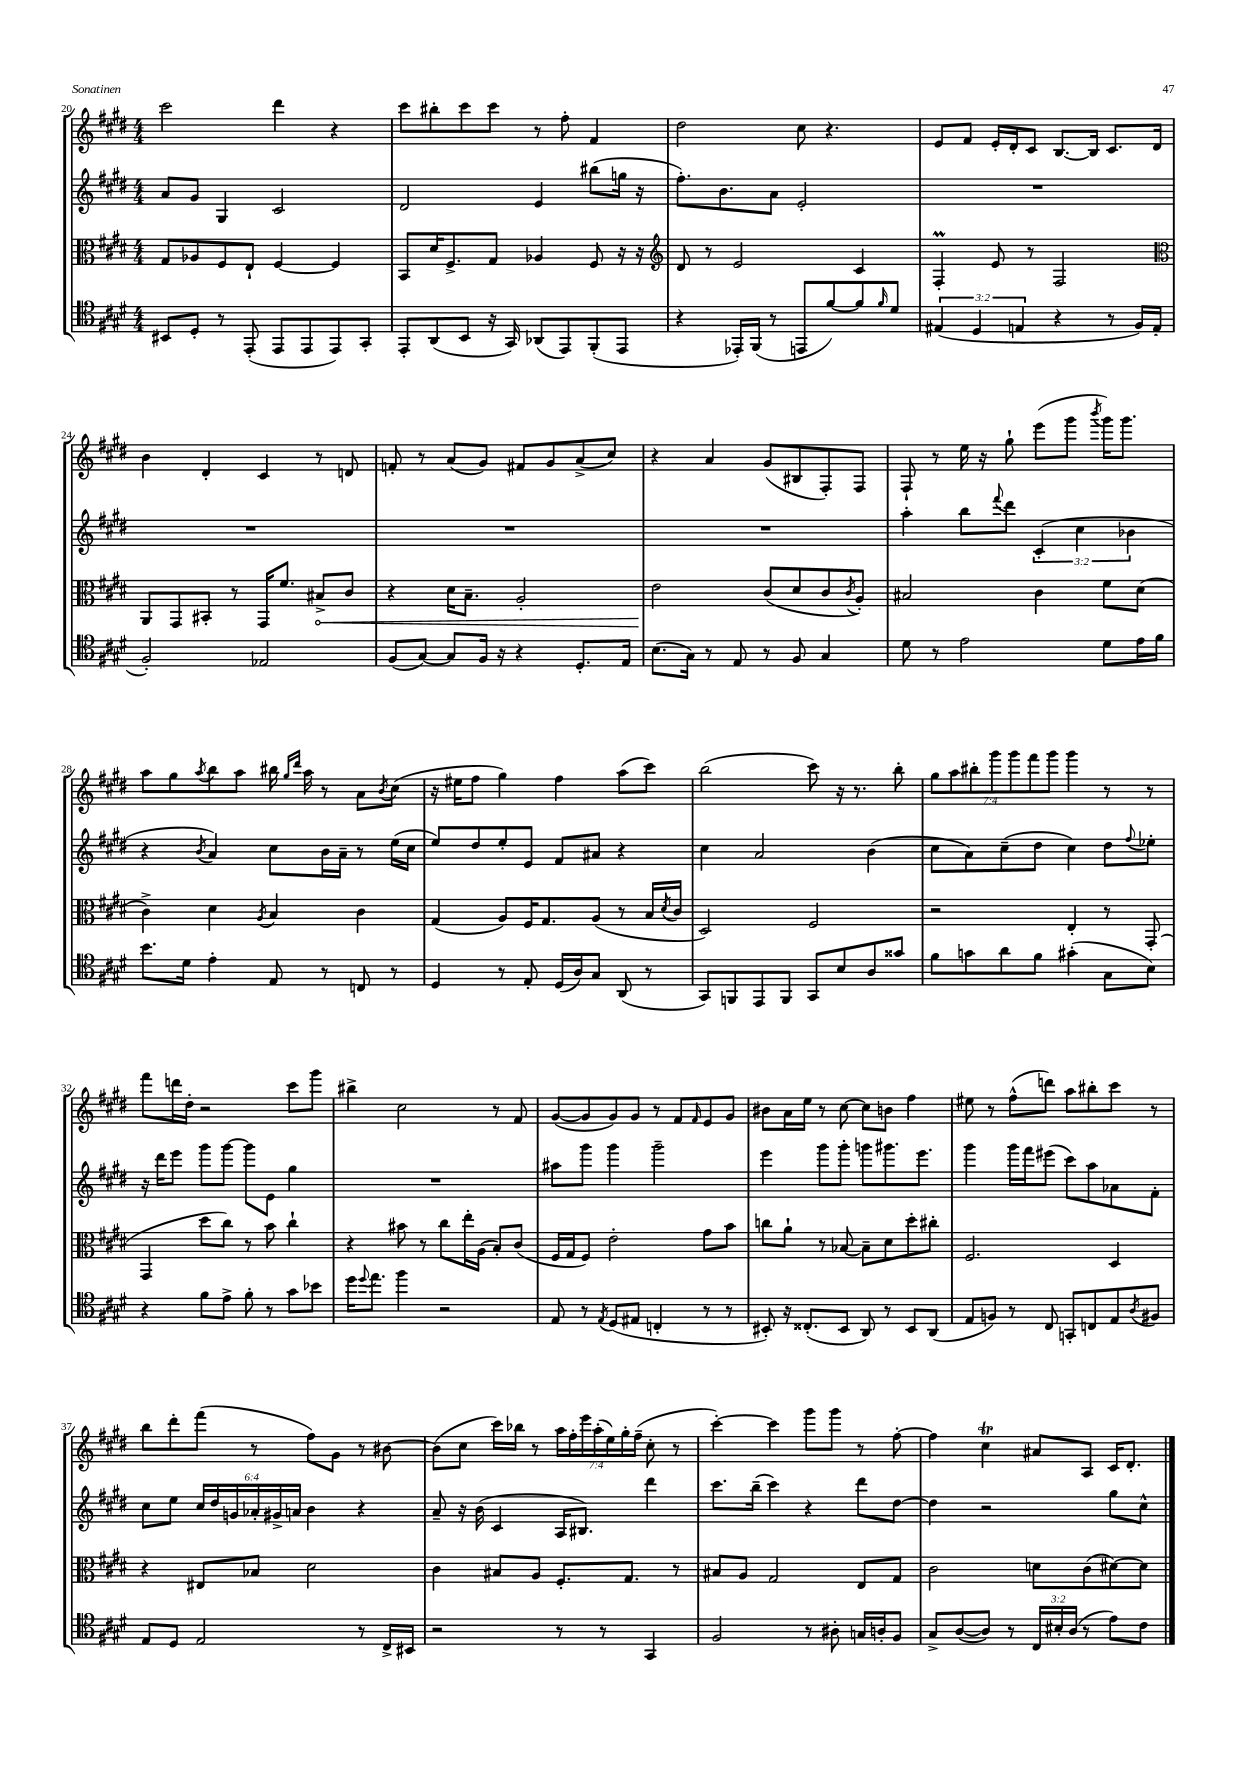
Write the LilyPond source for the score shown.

<<
\new StaffGroup <<
\new Staff = "s0" {
    \clef treble \key e \major \numericTimeSignature \time 4/4 \override Staff.TupletNumber.text = #tuplet-number::calc-fraction-text
    cis'''2 dis'''4 r4 |
    cis'''8 bis''8-. cis'''8 cis'''8 r8 fis''8-. fis'4 |
    dis''2 cis''8 r4. |
    e'8 fis'8 e'16-. dis'16-. cis'8 b8.~ b16 cis'8. dis'16 |
    b'4 dis'4-. cis'4 r8 d'8 |
    f'8-. r8 a'8( gis'8) fis'8 gis'8 a'8->( cis''8) |
    r4 a'4 gis'8( bis8 fis8-.) fis8 |
    fis8-! r8 e''16 r16 gis''8-! e'''8( gis'''8 \acciaccatura { b'''8 } gis'''16) gis'''8. |
    a''8 gis''8 \acciaccatura { a''8 } b''8 a''8 bis''16 \grace { gis''16 dis'''16 } a''16 r8 a'8 \acciaccatura { b'8 } cis''8( |
    r16 eis''16 fis''8 gis''4) fis''4 a''8( cis'''8) |
    b''2( cis'''8) r16 r8. b''8-. |
    \tuplet 7/4 { gis''8 a''8 bis''8-. gis'''8 gis'''8 fis'''8 gis'''8 } gis'''4 r8 r8 |
    fis'''8 d'''16 dis''16-. r2 cis'''8 gis'''8 |
    bis''4-> cis''2 r8 fis'8 |
    gis'8~( gis'8 gis'8) gis'8 r8 fis'8 \grace { fis'16 } e'8 gis'8 |
    bis'8 a'16 e''16 r8 cis''8~ cis''8 b'8 fis''4 |
    eis''8 r8 fis''8-^( d'''8) a''8 bis''8-. cis'''8 r8 |
    b''8 dis'''8-. fis'''8( r8 fis''8) gis'8 r8 bis'8~ |
    bis'8( cis''8 cis'''16) bes''16 r8 \tuplet 7/4 { a''16 fis''16-. e'''16 a''16-.( e''16) gis''16-. fis''16--( } cis''8-. r8 |
    cis'''4~-.) cis'''4 gis'''8 gis'''8 r8 fis''8~-. |
    fis''4 cis''4\trill ais'8 a8 cis'16 dis'8.-. \bar "|." |
}
\new Staff = "s1" {
    \clef treble \key e \major \numericTimeSignature \time 4/4 \override Staff.TupletNumber.text = #tuplet-number::calc-fraction-text
    a'8 gis'8 gis4 cis'2 |
    dis'2 e'4 bis''8( g''16 r16 |
    fis''8.-.) b'8. a'8 e'2-. |
    R1 |
    R1 |
    R1 |
    R1 |
    a''4-. b''8 \appoggiatura { fis'''8 } dis'''8 \tuplet 3/2 { cis'4-.( cis''4 bes'4 } |
    r4 \acciaccatura { b'8 } a'4) cis''8 b'16 a'16-- r8 e''16( cis''16 |
    e''8) dis''8 e''8-. e'8 fis'8 ais'8 r4 |
    cis''4 a'2 b'4( |
    cis''8 a'8) cis''8--( dis''8 cis''4) dis''8 \appoggiatura { fis''8 } ees''8-. |
    r16 dis'''16 e'''8 gis'''8 gis'''8~ gis'''8 e'8 gis''4 |
    R1 |
    ais''8 gis'''8 gis'''4 gis'''2-- |
    e'''4 gis'''8 gis'''8-. g'''8 gis'''8. e'''8. |
    gis'''4 gis'''16 fis'''16 eis'''8( cis'''8) a''8 aes'8 fis'8-. |
    cis''8 e''8 \tuplet 6/4 { cis''16 dis''16 g'16 aes'16-. gis'16-> a'16 } b'4 r4 |
    a'8-- r16 b'16( cis'4 a16 bis8.) dis'''4 |
    cis'''8. b''16--( cis'''4) r4 dis'''8 dis''8~ |
    dis''4 r2 gis''8 cis''8-^ \bar "|." |
}
\new Staff = "s2" {
    \clef alto \key e \major \numericTimeSignature \time 4/4
    gis8 aes8 fis8 e8-! fis4~ fis4 |
    b,8 dis'16 fis8.-> gis8 aes4 fis8 r16 r16 |
    \clef treble dis'8 r8 e'2 cis'4 |
    fis4-.\prall e'8 r8 fis2 |
    \clef alto a,8 gis,8 bis,8-. r8 gis,16 fis'8. \once \override Hairpin.circled-tip = ##t bis8->\< cis'8 |
    r4 dis'16 b8.-- a2-. |
    e'2\! cis'8( dis'8 cis'8 \acciaccatura { cis'8 } a8-.) |
    bis2 cis'4 fis'8 dis'8( |
    cis'4->) dis'4 \acciaccatura { a8 } b4 cis'4 |
    gis4( a8) fis16 gis8. a8( r8 b16 \acciaccatura { dis'8 } cis'16 |
    dis2) fis2 |
    r2 e4-. r8 gis,8-.( |
    gis,4 dis''8 cis''8) r8 b'8 cis''4-! |
    r4 bis'8 r8 cis''8 e''16-. a16( b8-.) cis'8( |
    fis16 gis16 fis8) e'2-. gis'8 b'8 |
    c''8 a'8-! r8 bes8~ bes8-- dis'8 dis''8-. cis''8-. |
    fis2. dis4 |
    r4 eis8 bes8 dis'2 |
    cis'4 bis8 a8 fis8.-. gis8. r8 |
    bis8 a8 gis2 e8 gis8 |
    cis'2 d'8 cis'8( dis'8~) dis'8 \bar "|." |
}
\new Staff = "s3" {
    \clef tenor \key e \major \numericTimeSignature \time 4/4 \override Staff.TupletNumber.text = #tuplet-number::calc-fraction-text
    bis,8 dis8-. r8 e,8-.( e,8 e,8 e,8) gis,8-. |
    e,8-. a,8( b,8 r16 gis,16) aes,8( e,8) fis,8-.( e,8 |
    r4 ees,16-.) fis,16( r8 e,8 fis'8~) fis'8 \grace { fis'16 } dis'8 |
    \tuplet 3/2 { eis4( dis4 e4 } r4 r8 fis16) e16( |
    fis2-.) ees2 |
    fis8( gis8~) gis8 fis16 r16 r4 dis8.-. e16 |
    b8.( gis16) r8 e8 r8 fis8 gis4 |
    dis'8 r8 e'2 dis'8 e'16 fis'16 |
    b'8. dis'16 e'4-. e8 r8 c8 r8 |
    dis4 r8 e8-. dis16( a16) gis8 a,8( r8 |
    gis,8) f,8 e,8 f,8 gis,8 b8 a8 gisis'8 |
    fis'8 g'8 a'8 fis'8 gis'4-.( gis8 b8) |
    r4 fis'8 e'8-> fis'8-. r8 gis'8 bes'8 |
    dis''16 \appoggiatura { dis''8 } e''8. fis''4 r2 |
    e8 r8 \acciaccatura { e8 } dis8( eis8 c4-. r8 r8 |
    bis,8-.) r16 cisis8.-.( bis,8 a,8) r8 bis,8 a,8( |
    e8 f8) r8 cis8 g,8-. c8 e8 \acciaccatura { a8 } fis8 |
    e8 dis8 e2 r8 cis16-> bis,16 |
    r2 r8 r8 gis,4 |
    fis2 r8 ais8-. g16 a16-. fis8 |
    gis8-> a8~( a8) r8 \tuplet 3/2 { cis16 bis16-. a16( } r8 e'8) cis'8 \bar "|." |
}
>>
>>
\layout { \context { \Score currentBarNumber = #20 } }
